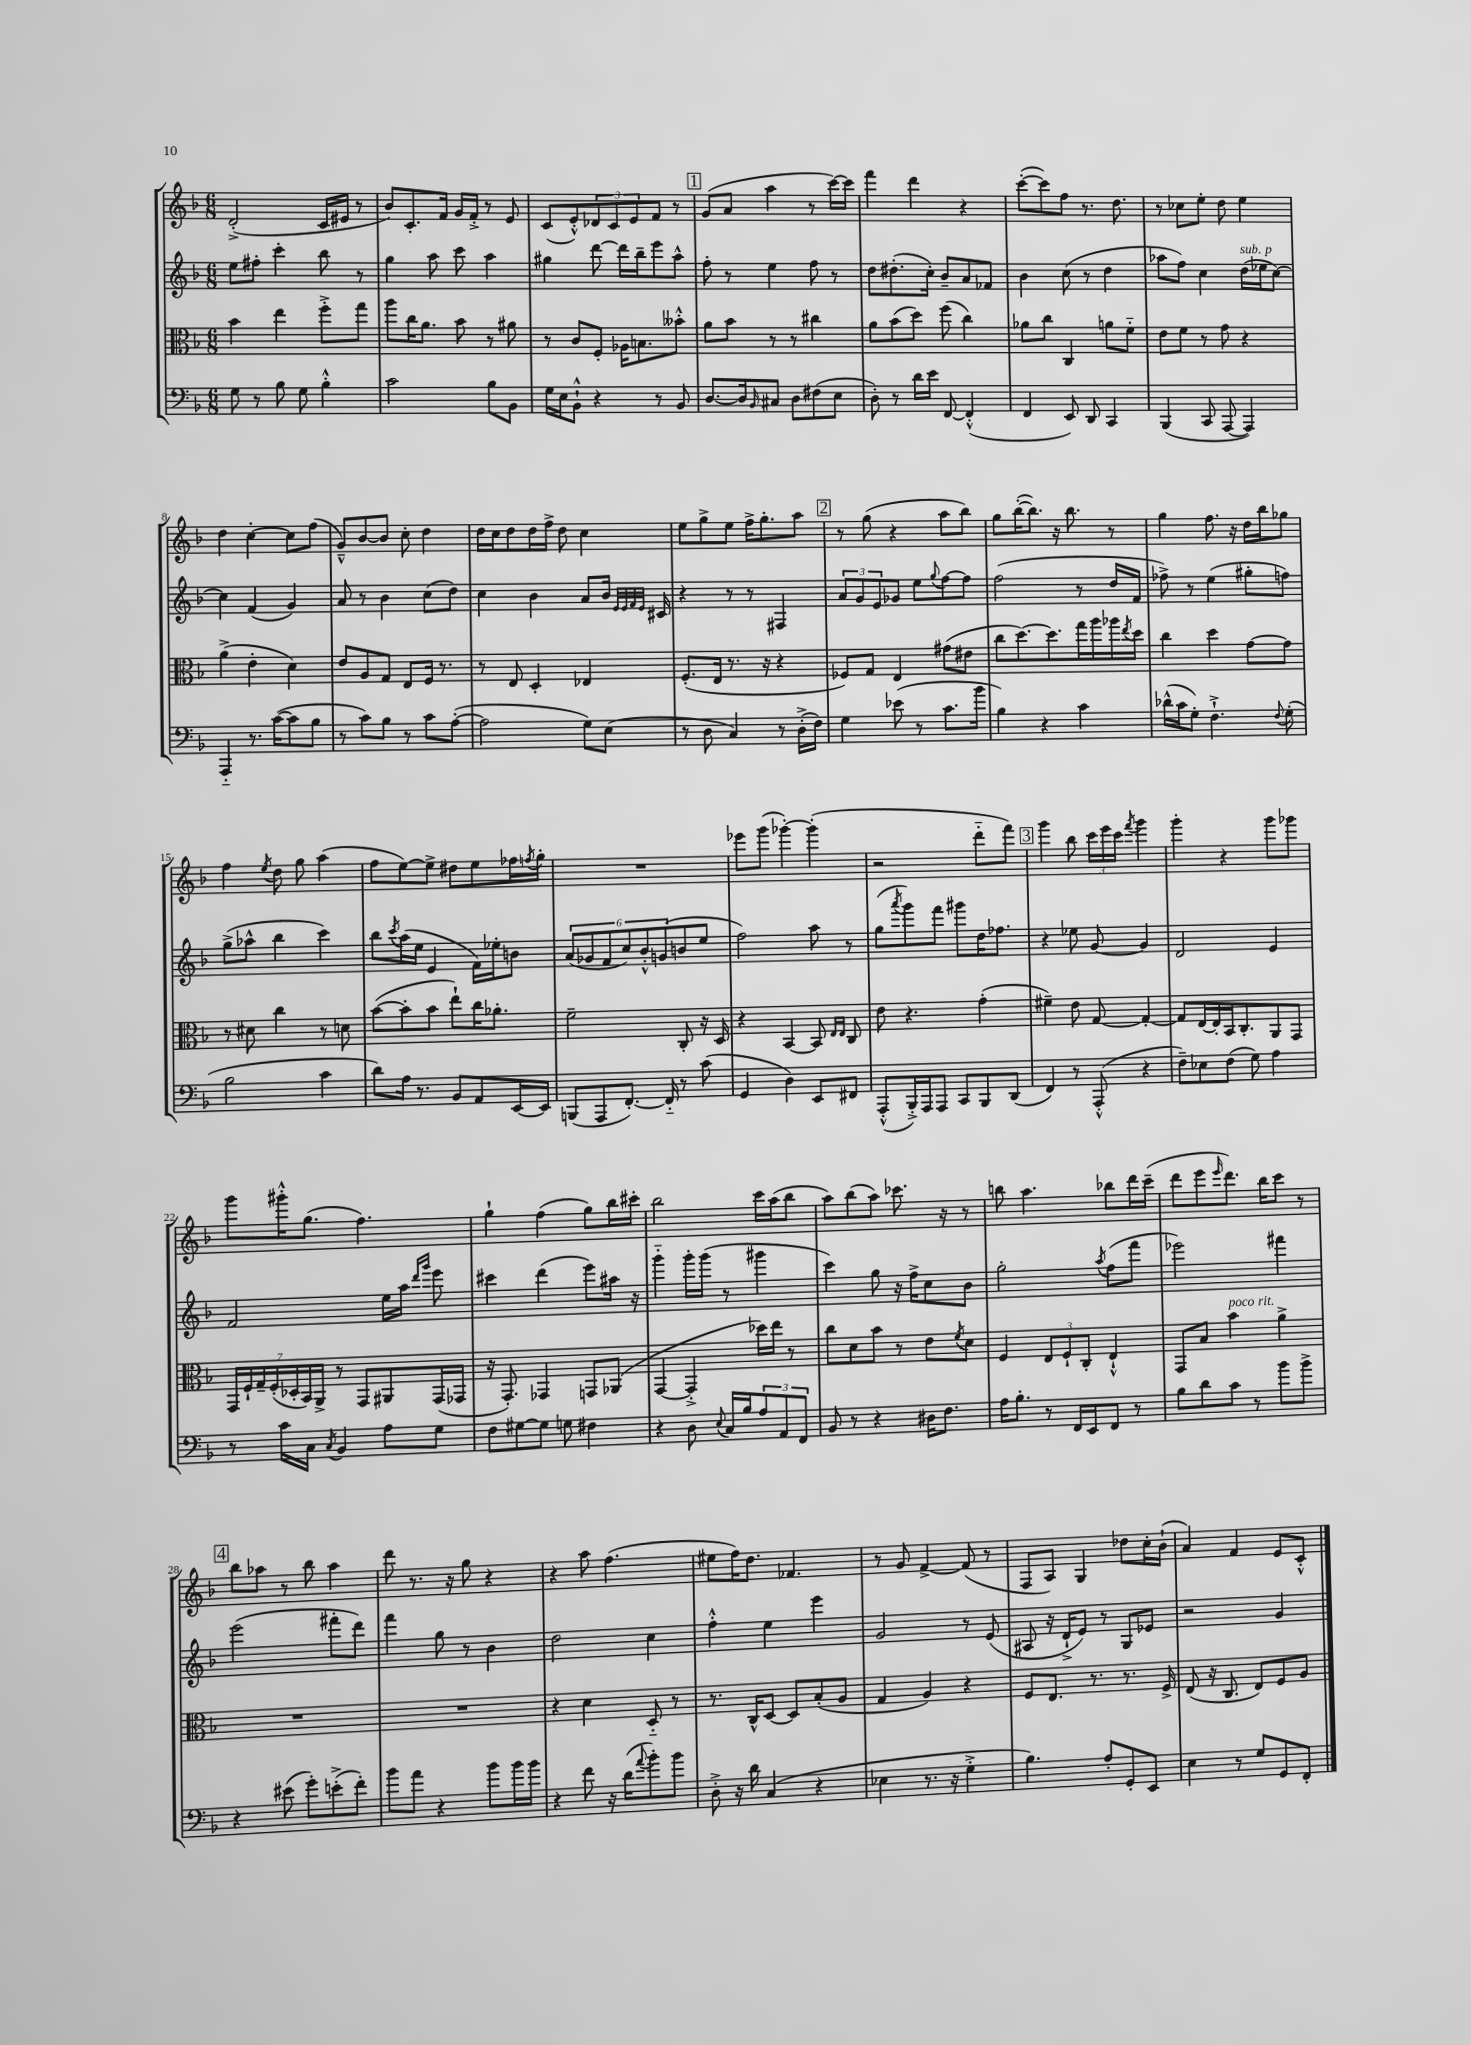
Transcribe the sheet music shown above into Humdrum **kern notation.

**kern	**kern	**kern	**kern
*staff4	*staff3	*staff2	*staff1
*clefF4	*clefC3	*clefG2	*clefG2
*k[b-]	*k[b-]	*k[b-]	*k[b-]
*M6/8	*M6/8	*M6/8	*M6/8
8G	4b-	8ee	(2d'^
8r	.	8ff#'	.
8B-	4ee	4ccc'	.
8G	.	.	.
4B-'^^	8ff'^	8bb-	16c
.	.	.	16e#
.	8gg	8r	8r
=	=	=	=
2c	8aa	4gg	8b-)
.	16cc	.	8.c'
.	8.a	.	.
.	.	8aa	.
.	.	.	16f
.	8b-	8ccc	16g
.	.	.	16f'^
8B-	8r	4aa	8r
8BB-	8a#	.	8e
=	=	=	=
16G	8r	4gg#	(8c
16E	.	.	.
8BB-`^^	8c	.	8e'^^)
4r	8F'	[8ddd	12d-
.	.	.	12c
.	16A-	16ddd]	.
.	.	.	12e
.	8.B	16bb-~	.
8r	.	8eee	8f
8BB-	8b--'^^	8aa^^	8r
=	=	=	=
[8.D	8a	8ff'	(8g
.	8b-	8r	8a
16D]	.	.	.
16qqBB-	.	.	.
8C#	8r	4ee	4aa
8D	8r	.	.
(8F#	4cc#	8ff	8r
8E	.	8r	[16ccc)
.	.	.	16ccc]
=	=	=	=
8D')	8a	8dd	4fff
8r	(8b-	(8.dd#'	.
16d	8dd)	.	4ddd
16e	.	16cc')	.
[8FF	(8ff	8b-~	.
(4FF'^^]	4cc)	8a	4r
.	.	8f-	.
=	=	=	=
4FF	8a-	4b-	([8ccc'
.	8cc	.	8ccc])
8EE)	4C	(8cc	8ff
8DD	.	8r	8.r
4CC	8a	4dd	.
.	.	.	8.dd
.	8f'~	.	.
=	=	=	=
(4BBB-	8e	8aa-	8r
.	8f	8ff)	8cc-
8CC	8r	4cc	8ee'
[8AAA	8g	.	8dd
4AAA])	4r	(16dd	4ee
.	.	16ee-	.
.	.	[8cc)	.
=	=	=	=
4AAA'~	(4a^	4cc]	4dd
8.r	4e'	(4f	[4cc'
([16c	.	.	.
8c]	4d)	4g)	8cc]
8B-	.	.	(8ff
=	=	=	=
8r	8e	8a	8g~^^)
8c)	8A	8r	[8b-
8B-	8G	4b-	8b-]
8r	8E	.	8cc'
8c	16F	(8cc	4dd
.	8.r	.	.
([8A'	.	8dd)	.
=	=	=	=
2A]	8r	4cc	16dd
.	.	.	16cc
.	8E	.	8dd
.	4D'	4b-	16dd
.	.	.	16ff^
.	.	.	8dd
8G)	4E-	8a	4cc
(8E	.	16b-	.
.	.	32qqe	.
.	.	32qqe	.
.	.	32qqf	.
.	.	32qqe	.
.	.	16c#	.
=	=	=	=
8r	(8.F'	4r	8ee
8D	.	.	8gg^
.	16E	.	.
4C)	8.r	8r	8ee
.	.	8r	16ff^
.	16r	.	8.gg'
8r	4r	4F#	.
(16D'^	.	.	8aa
16F)	.	.	.
=	=	=	=
4G	8F-)	12a	8r
.	.	12g	.
.	8G	.	(8gg
.	.	12e	.
(8e-	4E	8g-	4r
8r	.	8ee	.
.	.	8qqgg	.
8.c	(8g#	[8ff	8aa
.	8e#	8ff]	8bb-)
16b-	.	.	.
=	=	=	=
4B-)	8cc	(2ff	8gg
.	[8.dd)	.	([16bb-'
.	.	.	8.bb-])
4r	.	.	.
.	8.dd]	.	.
.	.	.	16r
.	.	.	8.bb-
4c	16gg	8r	.
.	16aa	.	.
.	16aa-	16dd	8r
.	8qee	.	.
.	16dd	16f	.
=	=	=	=
(16d-^^	4cc	8ff-^)	4gg
16c	.	.	.
8G')	.	8r	.
4.F`^	4dd	(4ee	8.ff
.	.	.	16r
.	[8g	8gg#'	16dd
.	.	.	16bb-
8qqF	.	.	.
(8G'	8g]	8ff)	8gg-
=	=	=	=
2B-	8r	(8gg^	4ff
.	8d#	8aa-^^	.
.	.	.	8qee
.	4cc	4bb-	8dd
.	.	.	8gg
4c	8r	4ccc)	(4aa
.	8d	.	.
=	=	=	=
8d)	([8b-	8bb-	8ff
.	.	8qccc	.
16A	8b-']	(16aa	[8ee)
8.r	.	16ee	.
.	8b-	4e	8ee^]
8BB-	8ee`)	.	8dd#
8AA	16cc	16f)	8ee
.	8.a-'	16ee-'	.
[16EE	.	8b	16ff-
.	.	.	8qff
16EE]	.	.	16gg'
=	=	=	=
(8BBB	2f~	(12a	2.r
.	.	12g-	.
8AAA	.	.	.
.	.	12f	.
[8.FF')	.	12cc)	.
.	.	12b-'^^	.
.	.	(12g	.
16FF'~]	.	.	.
8r	8C'	8b	.
(8c	16r	8ee	.
.	16D	.	.
=	=	=	=
4GG	4r	2ff)	8eee-
.	.	.	(8ggg
4D)	[4BB-	.	[4ggg-')
8EE	8BB-]	8aa	(4ggg-']
.	16qqE	.	.
.	16qqE	.	.
8FF#	8C	8r	.
=	=	=	=
(8AAA'^^	8e	(8gg	2r
.	.	8qaaa	.
16BBB-'^)	4.r	8ggg)	.
16AAA	.	.	.
8AAA	.	8fff	.
8CC	.	8ggg#	.
8BBB-	(4g'	16dd	8ddd'~
.	.	8.ff-	.
(8DD	.	.	8fff)
=	=	=	=
4FF)	4f#~)	4r	4ggg
8r	8e	8ee-	8bb-
(8AAA'^^	[8G	[8g	24ccc
.	.	.	24eee
.	.	.	24ccc
.	.	.	8qfff
4r	4G'_	4g]	4ggg
=	=	=	=
8F~)	8G]	2d	4ggg'
8E-	[16E	.	.
.	16E']	.	.
(8F	16BB-	.	4r
.	8.C'	.	.
8G)	.	.	.
4A	8AA	4e	8ggg
.	8GG	.	8ggg-
=	=	=	=
8r	28GG	2f	8ggg
.	28F`	.	.
.	28G~	.	.
.	(28F'	.	.
16c	.	.	16ggg#'^^
.	28D-'	.	.
.	28BB-)	.	.
16C	.	.	(8.gg
.	28AA^	.	.
8qC	.	.	.
4BB-	8r	.	.
.	8GG	.	4.ff)
8A	8AA#	16ee	.
.	.	16aa	.
.	.	16qqddd	.
.	.	16qqggg	.
8G	(16GG	8eee	.
.	16GG-	.	.
=	=	=	=
8F	16r	4ccc#	4gg`
.	8.GG')	.	.
[8G#	.	.	.
8G#]	4GG-	(4ddd	(4ff
8G	.	.	.
4F#	8GG	8eee)	8gg)
.	(8AA-	16aa#	16bb-
.	.	16r	16ccc#'
=	=	=	=
4r	[4GG	4ggg'~	2bb-
8D	4GG'^]	16ggg'	.
.	.	(16ggg	.
8qqE	.	.	.
16C	.	8r	.
16B-	.	.	.
12A	16dd-)	4ggg#	16ccc
.	16ee	.	(16aa
12AA	.	.	.
.	8r	.	8bb-
12FF	.	.	.
=	=	=	=
8BB-	8cc	4ccc)	8aa)
8r	8d	.	(8bb-
4r	8b-	8gg	8aa)
.	8r	16r	8.ccc-
.	.	16ff^	.
16D#	8e	8cc	.
8.F	.	.	16r
.	8qf	.	.
.	8d	8b-	8r
=	=	=	=
16A	4F	2gg'	8bb
8.B-'	.	.	.
.	.	.	4.aa
8r	12E	.	.
.	12F`	.	.
16FF	.	.	.
.	12C'	.	.
16EE	.	.	.
.	.	8qaa	.
8FF	4E`^^	(8ff	8bb-
8r	.	8fff	16ddd
.	.	.	(16ccc~
=	=	=	=
8B-	8GG	2eee-)	8ddd
8d	8B-	.	8eee
.	.	.	16qqeee
8c	4b-	.	8.ddd)
8r	.	.	.
.	.	.	16bb-
8b-	4a^	4fff#	8ccc
8b-^	.	.	8r
=	=	=	=
4r	2.r	(2eee	8bb-
.	.	.	8aa-
(8e#	.	.	8r
8g')	.	.	8bb-
(8e'^	.	8fff#'	4aa-
8f')	.	8ddd)	.
=	=	=	=
8b-	2.r	4fff	8ddd
8a	.	.	8.r
4r	.	8gg	.
.	.	.	16r
.	.	8r	8gg
8b-	.	4b-	4r
16b-	.	.	.
16b-	.	.	.
=	=	=	=
4r	4r	2dd	4r
8f	4d	.	8aa
16r	.	.	(4.ff
(16d	.	.	.
8qqa	.	.	.
8b-')	8D'~	4cc	.
8b-	8r	.	.
=	=	=	=
8D'^	8.r	4ff'^^	8ee#
16r	.	.	16ff)
16d	16C^^	.	8.dd
(4C	[8D	4ee	.
.	8D]	.	4.f-
4r	(8B-'	4eee	.
.	8A	.	.
=	=	=	=
4E-	4G	2g	8r
.	.	.	8g
8.r	4A)	.	[4f^
16r	.	.	.
4G'^	4r	8r	(8f]
.	.	(8e	8r
=	=	=	=
4.B-)	8F	8A#	8F
.	8.E	16r	8A)
.	.	16d`^	.
.	.	8e)	4G
.	8.r	.	.
8A'	.	8r	.
8GG'	8.r	8G	8dd-
8EE	.	8e-	16cc'
.	16F^	.	(16b-`
=	=	=	=
4E	(8E	2r	4a)
.	16r	.	.
.	8.C	.	.
8r	.	.	4f
8G	8E)	.	.
8GG	8F	4g	8e
8FF'	8A	.	8c'^^
==	==	==	==
*-	*-	*-	*-
